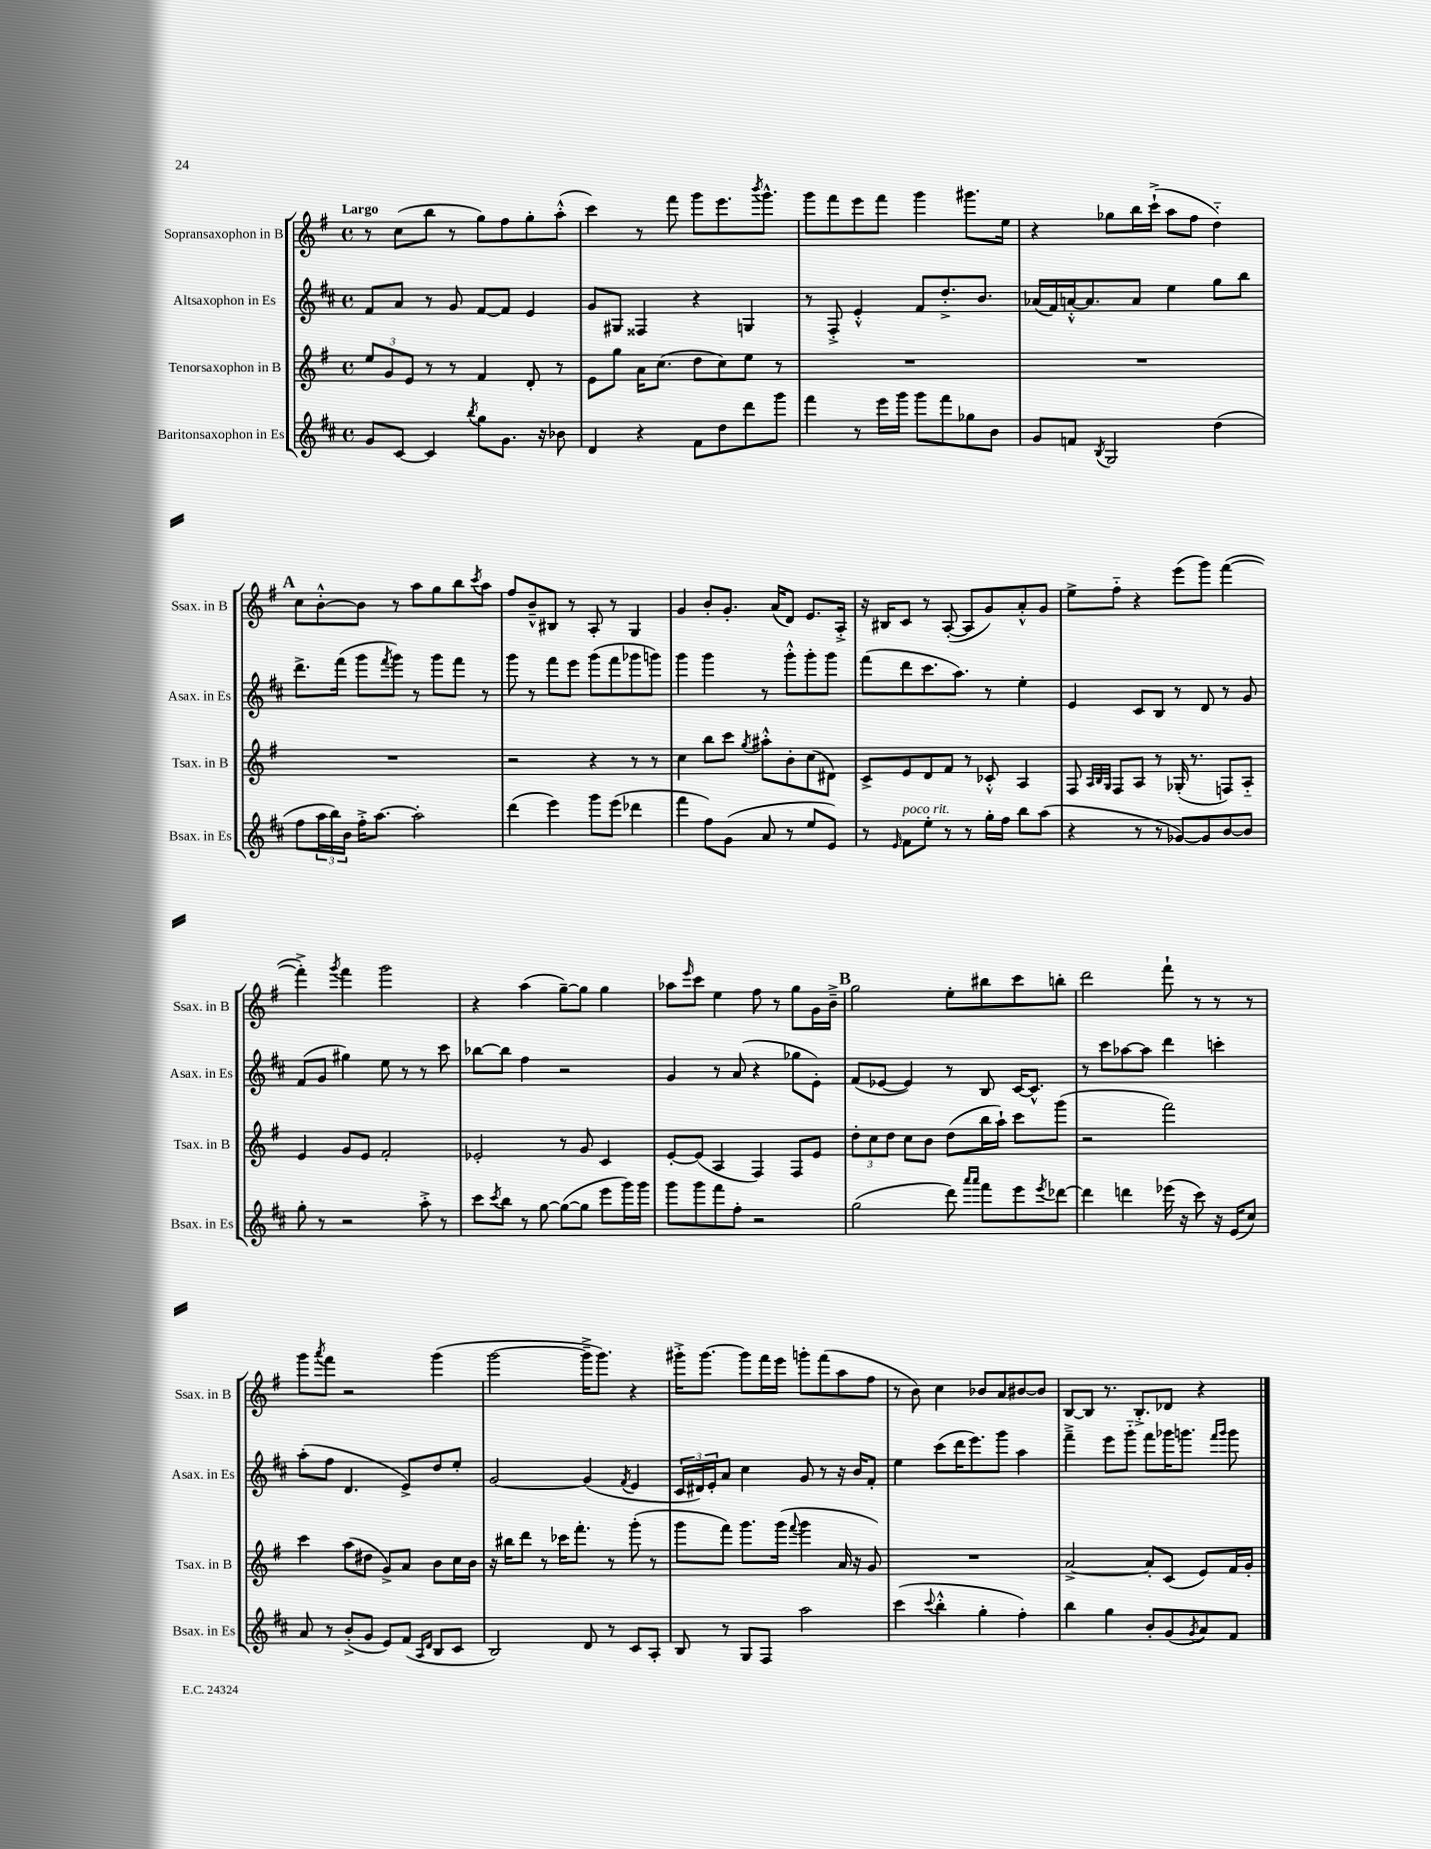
<<
\new StaffGroup <<
\new Staff = "s0" \with { instrumentName = "Sopransaxophon in B" shortInstrumentName = "Ssax. in B" } {
    \clef treble \key g \major \defaultTimeSignature \time 4/4 \tempo "Largo"
    r8 c''8( b''8 r8 g''8) fis''8 g''8-. a''8-.-^( |
    c'''4) r8 fis'''8 g'''8 e'''8. \acciaccatura { b'''8 } g'''8.-^ |
    g'''8 fis'''8 e'''8 fis'''8 g'''4 gis'''8. e''16 |
    r4 ges''8 b''16 c'''16-!->( a''8 fis''8 d''4-_) |
    \mark \markup { \bold "A" } c''8 b'8~-.-^ b'8 r8 a''8 g''8 b''8 \acciaccatura { c'''8 } a''8 |
    fis''8 b'8---^ bis8 r8 a8-. r8 g4 |
    g'4 b'8-. g'8.-. a'16( d'8) e'8. a16-.-> |
    r16 bis16 c'8 r8 a8~-.( a8 g'8) a'8-.-^ g'8 |
    e''8-> fis''8-_ r4 e'''8( g'''8) fis'''4~( |
    fis'''4-.->) \acciaccatura { g'''8 } fis'''4 g'''2 |
    r4 a''4( g''8~--) g''8 g''4 |
    aes''8 \grace { e'''16 } c'''8 e''4 fis''8 r8 g''8 g'16 b'16---> |
    \mark \markup { \bold "B" } g''2 e''8-. bis''8 c'''8 b''8-. |
    d'''2 fis'''8-! r8 r8 r8 |
    g'''8 \acciaccatura { a'''8 } fis'''8 r2 g'''4( |
    g'''2~ g'''16---> g'''8.) r4 |
    gis'''16-.-> gis'''8.~ gis'''8 fis'''16 e'''16 g'''8-. fis'''8( a''8 fis''8 |
    r8 b'8) c''4 bes'8 a'8 bis'8~ bis'8 |
    b8~ b8 r8. b8.-.-> des'8 r4 \bar "|." |
}
\new Staff = "s1" \with { instrumentName = "Altsaxophon in Es" shortInstrumentName = "Asax. in Es" } {
    \clef treble \key d \major \defaultTimeSignature \time 4/4
    fis'8 a'8 r8 g'8 fis'8~ fis'8 e'4 |
    g'8 gis8 fisis4 r4 g4 |
    r8 fis8-.-> e'4-.-^ fis'8 d''8.-.-> b'8. |
    aes'16( fis'16) a'16~-.-^ a'8. a'8 e''4 g''8 b''8 |
    \mark \markup { \bold "A" } d'''8.-> fis'''16( g'''8 \acciaccatura { fis'''8 } g'''8) r8 g'''8 fis'''8 r8 |
    g'''8 r8 fis'''8 e'''8 g'''8( fis'''8 ges'''8 g'''8) |
    g'''4 g'''4 r8 g'''8-.-^ g'''8-. g'''8 |
    fis'''8( d'''8 cis'''8. a''8.) r8 e''4-. |
    e'4 cis'8 b8 r8 d'8 r8 g'8 |
    fis'8( g'8 gis''4) e''8 r8 r8 cis'''8 |
    bes''8~ bes''8 fis''4 r2 |
    g'4 r8 a'8( r4 ges''8 e'8-.) |
    \mark \markup { \bold "B" } fis'8( ees'8~ ees'4) r8 b8 cis'16~ cis'8.-^ |
    r8 cis'''8 aes''8~ aes''8 d'''4 c'''4-. |
    a''8-.( fis''8 d'4. e'8->) d''8 e''8-. |
    g'2~ g'4( \acciaccatura { fis'8 } e'4 |
    \tuplet 3/2 { cis'16 dis'16) e'16-. } a'8 cis''4 g'8 r8 r16 b'16 fis'8-. |
    e''4 cis'''8( d'''16 e'''8.) g'''8 a''4 |
    fis'''4---> e'''8 g'''8-_ fis'''8 ges'''16 g'''8. \grace { fis'''16 g'''16 } g'''8 \bar "|." |
}
\new Staff = "s2" \with { instrumentName = "Tenorsaxophon in B" shortInstrumentName = "Tsax. in B" } {
    \clef treble \key g \major \defaultTimeSignature \time 4/4
    \tuplet 3/2 { e''8 g'8 e'8 } r8 r8 fis'4 d'8-. r8 |
    e'8 g''8 a'16 c''8.( d''8 c''8) e''8 r8 |
    R1 |
    R1 |
    \mark \markup { \bold "A" } R1 |
    r2 r4 r8 r8 |
    c''4 b''8 c'''8 \acciaccatura { g''8 } ais''8-.-^ b'8-. c''8( dis'8) |
    c'8-> e'8 d'8 fis'8 r8 ces'8-.-^ a4 |
    fis8 \grace { a32 b32 g32 } fis8 a8 r8 ges16-.( r8. f8) a8-_ |
    e'4 g'8 e'8 fis'2-. |
    ees'2-. r8 g'8 c'4 |
    e'8~-. e'8( a4 fis4) fis8 e'8 |
    \mark \markup { \bold "B" } \tuplet 3/2 { d''8-. c''8 d''8 } c''8 b'8 d''8( b''16 a''16-!) c'''8 g'''8( |
    r2 fis'''2) |
    c'''4 a''8( dis''8 g'8->) a'8 b'8 c''16 b'16 |
    r16 bis''16 d'''8 r8 ces'''16 fis'''8.-. r8 g'''8-.( r8 |
    g'''8 fis'''8) g'''8. g'''16( \appoggiatura { fis'''8 } g'''4 a'16 r16 g'8) |
    R1 |
    a'2~-> a'8-. c'8( e'8) fis'16 g'16-. \bar "|." |
}
\new Staff = "s3" \with { instrumentName = "Baritonsaxophon in Es" shortInstrumentName = "Bsax. in Es" } {
    \clef treble \key d \major \defaultTimeSignature \time 4/4
    g'8 cis'8~ cis'4 \acciaccatura { b''8 } g''8 g'8. r16 bes'8 |
    d'4 r4 fis'8 d''8 d'''8 g'''8 |
    fis'''4 r8 e'''16 g'''16 g'''8 fis'''8 ges''8 b'8 |
    g'8 f'8 \acciaccatura { b8 } g2 d''4( |
    \mark \markup { \bold "A" } fis''8 \tuplet 3/2 { a''16 b''16) b'16 } fis''16-.-> a''8.~ a''2-. |
    d'''4( e'''4) g'''8 e'''8( des'''4 |
    fis'''4 fis''8) g'8( a'8 r8 e''8 e'8) |
    r8 \grace { e'16 } fis'8^\markup { \italic "poco rit." } e''8-. r8 r8 g''16-. fis''16 b''8 a''8( |
    r4 r8 r8 ges'8~) ges'8 b'8~ b'8 |
    g''8-. r8 r2 a''8-.-> r8 |
    cis'''8 \acciaccatura { cis'''8 } b''8 r8 g''8~ g''8~( g''8 e'''8 g'''16) g'''16 |
    g'''8 g'''8 fis'''8 fis''8-. r2 |
    \mark \markup { \bold "B" } g''2( d'''8) \grace { a'''16 a'''16 } fis'''8 e'''8 \acciaccatura { e'''8 } des'''8~ |
    des'''4 d'''4 ees'''16( r16 cis'''8) r16 e'16( cis''8) |
    a'8 r8 b'8-.->( g'8 e'8) fis'8( \grace { a16 d'16 } b8 cis'8 |
    b2) d'8 r8 cis'8 a8-. |
    b8 r8 g8 fis8 a''2 |
    cis'''4( \appoggiatura { cis'''8 } b''4-.-^ g''4-. fis''4-.) |
    b''4 g''4 b'8-. g'8( \acciaccatura { g'8 } a'8) fis'8 \bar "|." |
}
>>
>>
\layout { \context { \Score \remove "Bar_number_engraver" } }
